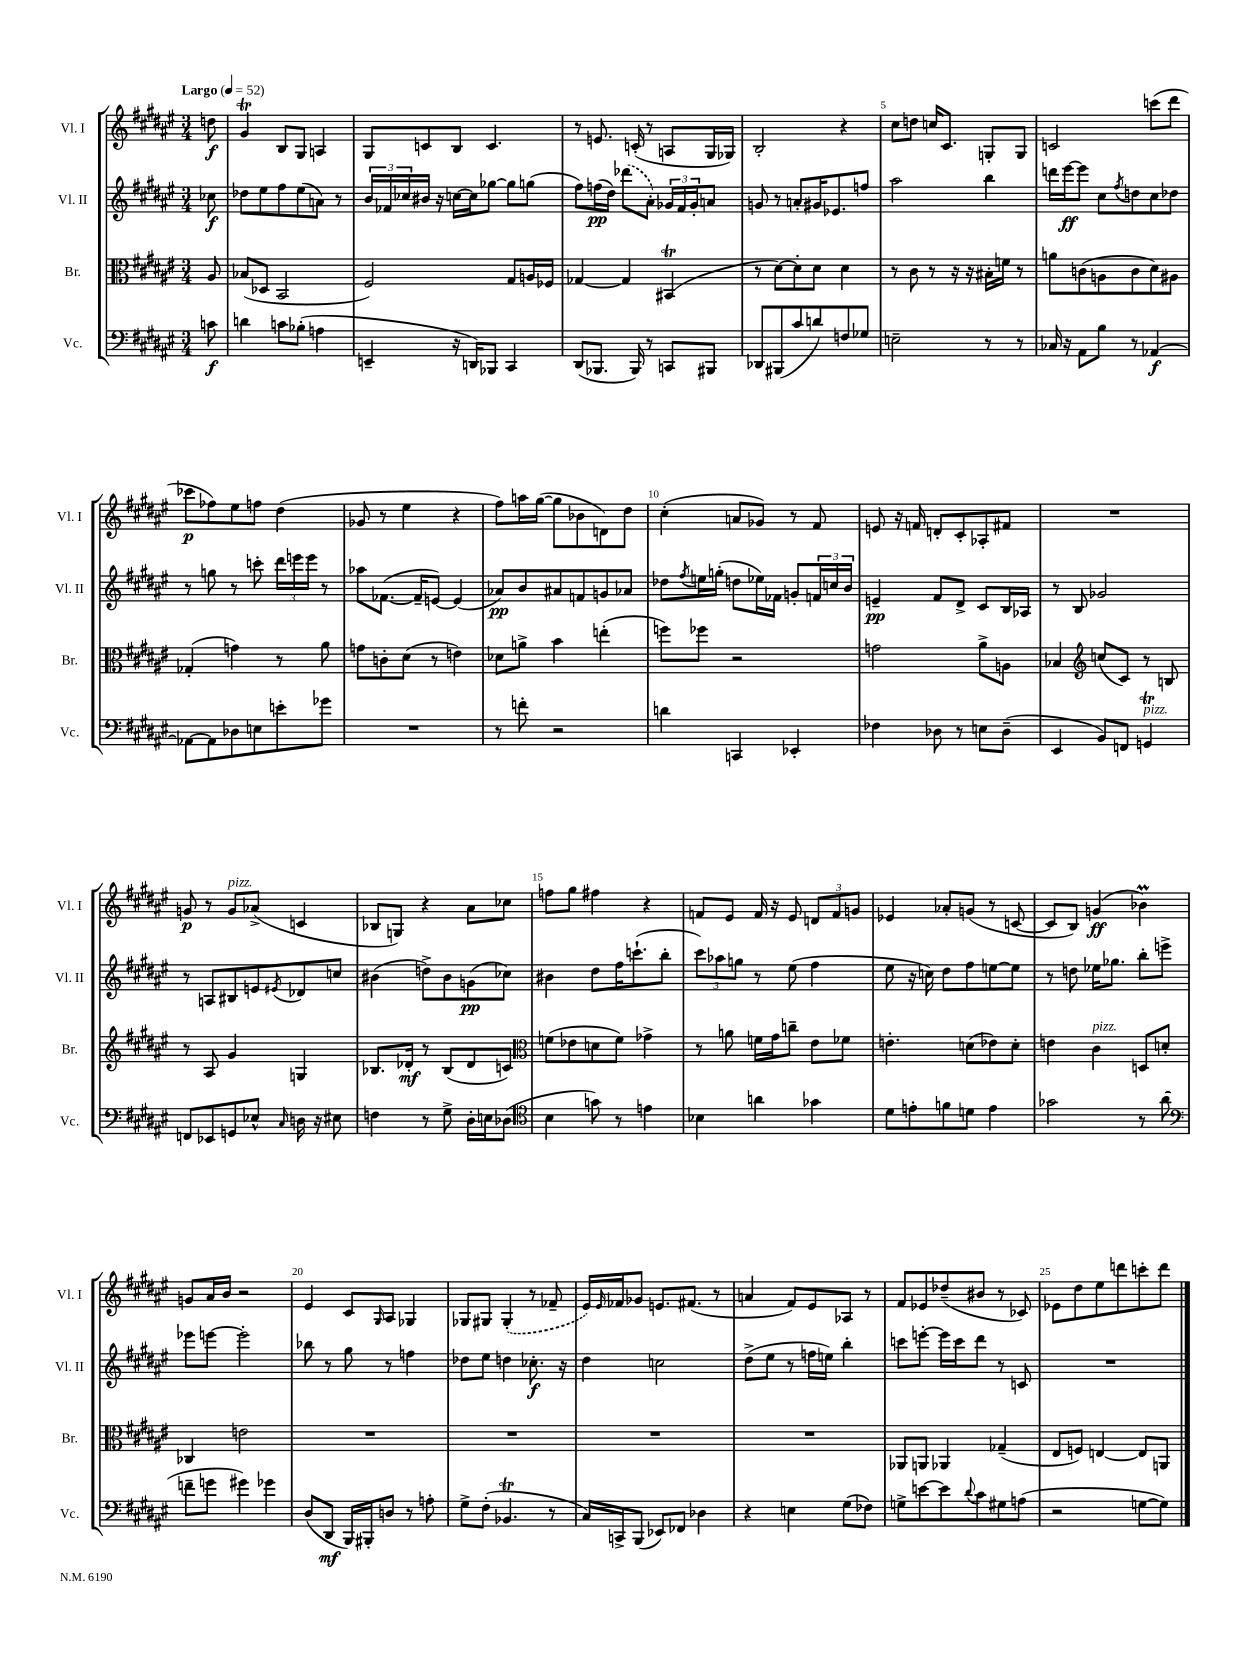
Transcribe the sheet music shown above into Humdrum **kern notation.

**kern	**dynam	**kern	**dynam	**kern	**dynam	**kern	**dynam
*part4	*part4	*part3	*part3	*part2	*part2	*part1	*part1
*staff4	*staff4	*staff3	*staff3	*staff2	*staff2	*staff1	*staff1
*I"Vc.	*	*I"Br.	*	*I"Vl. II	*	*I"Vl. I	*
*I'Vc.	*	*I'Br.	*	*I'Vl. II	*	*I'Vl. I	*
*clefF4	*	*clefC3	*	*clefG2	*	*clefG2	*
*k[f#c#g#d#a#e#]	*	*k[f#c#g#d#a#e#]	*	*k[f#c#g#d#a#e#]	*	*k[f#c#g#d#a#e#]	*
*M3/4	*	*M3/4	*	*M3/4	*	*M3/4	*
*MM52	*	*MM52	*	*MM52	*	*MM52	*
=	=	=	=	=	=	=	=
!	!	!	!	!	!	!LO:TX:a:B:t=Largo	!
8cn\	f	8A#/	.	8cc-X\	f	8ddn\	f
=1	=1	=1	=1	=1	=1	=1	=1
4dn\	.	(8B-X/L	.	8dd-X\L	.	4g#T/	.
.	.	8D-X/J	.	8ee#\	.	.	.
8cn\L	.	2BB/	.	8ff#\	.	8B/L	.
(8B-X'\J	.	.	.	(8ee#\	.	8G#/J	.
4An\	.	.	.	8an\J)	.	4An/	.
.	.	.	.	8r	.	.	.
=2	=2	=2	=2	=2	=2	=2	=2
4EEn~/	.	2F#/)	.	24b/LL	.	8G#/L	.
.	.	.	.	24f-X/	.	.	.
.	.	.	.	24cc-X/	.	.	.
.	.	.	.	16b#X/JJ	.	8cn/	.
.	.	.	.	16r	.	.	.
16r	.	.	.	[16ccn\LL	.	8B/J	.
16DDn/KL)	.	.	.	16cc\J]	.	.	.
8BBB-X/J	.	.	.	[8gg-X\J	.	4.c/	.
4CC#/	.	8G#/L	.	8gg-\L]	.	.	.
.	.	16An/L	.	(8ggn\J	.	.	.
.	.	16F-X/JJ	.	.	.	.	.
=3	=3	=3	=3	=3	=3	=3	=3
(8DD#/L	.	[4G-X/	.	8ff#\L)	.	8r	.
8.BBB-X/J	.	.	.	(16ffn\L	pp	8.en/	.
.	.	.	.	16dd#\JJ)	.	.	.
.	.	4G-/]	.	(8ddd-X\L	.	.	.
16BBB-/)	.	.	.	.	.	(16cn'/	.
8r	.	.	.	8a#'\J)	.	8r	.
8CCn/L	.	(4BB#Xt/	.	24g-X/LL	.	8An/L	.
.	.	.	.	24f#/	.	.	.
.	.	.	.	24g-'/J	.	.	.
8BBB#X/J	.	.	.	8an/J	.	16G#/L	.
.	.	.	.	.	.	16G-X/JJ)	.
=4	=4	=4	=4	=4	=4	=4	=4
8DD-X/L	.	8r	.	8gn/	.	2B'/	.
(8BBB#X/	.	[8d#\L)	.	8r	.	.	.
8c#/	.	8d#'\]	.	8an'/L	.	.	.
8dn/)	.	8d#\J	.	16g#X/K	.	.	.
.	.	.	.	8.e-X/	.	.	.
8Fn/	.	4d#\	.	.	.	4r	.
8G-X/J	.	.	.	8ffn/J	.	.	.
=5	=5	=5	=5	=5	=5	=5	=5
2En~\	.	8r	.	2aa#\	.	8cc#\L	.
.	.	8c#\	.	.	.	8ddn\J	.
.	.	8r	.	.	.	16ccn/KL	.
.	.	.	.	.	.	8.c#/J	.
.	.	16r	.	.	.	.	.
.	.	16r	.	.	.	.	.
8r	.	16B#X'\LL	.	4bb\	.	8Gn'/L	.
.	.	16fn\JJ	.	.	.	.	.
8r	.	8r	.	.	.	8G/J	.
=6	=6	=6	=6	=6	=6	=6	=6
16C-X/	.	8an\L	.	16dddn\LL	.	2cn/	.
16r	.	.	.	[16eee#\J	ff	.	.
8AA#\L	.	(8cn\	.	8eee#\J]	.	.	.
8B\J	.	8An\	.	8cc#\L	.	.	.
.	.	.	.	8qff#/	.	.	.
8r	.	8c\	.	8ddn\	.	.	.
[4AA-X/	f	8d#\)	.	8cc#\	.	(8cccn\L	.
.	.	8A#X\J	.	8dd-X\J	.	8ddd#\J	.
!!LO:LB:g=z
=7	=7	=7	=7	=7	=7	=7	=7
8AA-X\L_	.	(4G-X'/	.	8r	.	8ccc-X\L	p
8AA-\]	.	.	.	8ggn\	.	8ff-X\)	.
8D-X\	.	4gn\)	.	8r	.	8ee#\	.
8En\	.	.	.	8cccn'\	.	8ffn\J	.
8en'\	.	8r	.	24ddd#\LL	.	(4dd#\	.
.	.	.	.	24eeen\	.	.	.
.	.	.	.	24eee\JJ	.	.	.
8g-X\J	.	8a#\	.	8r	.	.	.
=8	=8	=8	=8	=8	=8	=8	=8
2.r	.	8gn\L	.	8aa-X\L	.	8g-X/	.
.	.	8cn'\	.	([8.f-X\J	.	8r	.
.	.	(8d#\J	.	.	.	4ee#\	.
.	.	.	.	16f-~/KL]	.	.	.
.	.	8r	.	[8en/J)	.	.	.
.	.	4en\)	.	(4e/]	.	4r	.
=9	=9	=9	=9	=9	=9	=9	=9
8r	.	8d-X\L	.	8a-X/L)	pp	8ff#\L)	.
8fn'\	.	8an^\J	.	8b/	.	16aan\L	.
.	.	.	.	.	.	([16gg#\JJ	.
2r	.	4b\	.	8a#X/	.	8gg#\L]	.
.	.	.	.	8fn/	.	8b-X\	.
.	.	(4een'\	.	8gn/	.	8dn\)	.
.	.	.	.	8a-X/J	.	8dd#\J	.
=10	=10	=10	=10	=10	=10	=10	=10
4dn\	.	8ffn\L)	.	8dd-X\L	.	(4cc#'\	.
.	.	.	.	8qff#/	.	.	.
.	.	8ff-X\J	.	16een\L	.	.	.
.	.	.	.	(16ggn'\JJ	.	.	.
4CCn/	.	2r	.	8ddn\L	.	8an/L	.
.	.	.	.	16ee-X\L)	.	8g-X/J)	.
.	.	.	.	16f-X\JJ	.	.	.
4EE-X'/	.	.	.	8gn'/L	.	8r	.
.	.	.	.	24fn/L	.	8f#/	.
.	.	.	.	24ccn/	.	.	.
.	.	.	.	24b/JJ	.	.	.
=11	=11	=11	=11	=11	=11	=11	=11
4F-X\	.	2gn\	.	4en~/	pp	8en/	.
.	.	.	.	.	.	16r	.
.	.	.	.	.	.	16fn/	.
8D-X\	.	.	.	8f#/L	.	8dn'/L	.
8r	.	.	.	8d#^/J	.	8c#'/	.
8En\L	.	8a#^\L	.	8c#/L	.	8A-X'/	.
(8D-~\J	.	8An\J	.	16B/L	.	8f#X/J	.
.	.	.	.	16A-X/JJ	.	.	.
=12	=12	=12	=12	=12	=12	=12	=12
4EE#/	.	4B-X/	.	8r	.	2.r	.
.	.	.	.	8B/	.	.	.
*	*	*clefG2	*	*	*	*	*
8BB/L)	.	(8ccn/L	.	2g-X/	.	.	.
8FFn/J	.	8c#/J)	.	.	.	.	.
!LO:TX:a:i:t=pizz.	!	!	!	!	!	!	!
4GGnT/	.	8r	.	.	.	.	.
.	.	8Bn/	.	.	.	.	.
!!LO:LB:g=z
=13	=13	=13	=13	=13	=13	=13	=13
8FFn/L	.	8r	.	8r	.	8gn/	p
8EE-X/	.	8A#/	.	8An/L	.	8r	.
!	!	!	!	!	!	!LO:TX:a:i:t=pizz.	!
8GGn/	.	4g#/	.	8B#X/	.	8g/L	.
8E-X^^/J	.	.	.	8en/	.	(8a-X^/J	.
16qqC#/	.	.	.	8qe#X/	.	.	.
16Dn\	.	4Gn/	.	8d-X/	.	4cn/	.
16r	.	.	.	.	.	.	.
8E#X\	.	.	.	8ccn/J	.	.	.
=14	=14	=14	=14	=14	=14	=14	=14
4Fn\	.	8.B-X/L	.	(4b#X\	.	8B-X/L	.
.	.	.	.	.	.	8Gn/J)	.
.	.	16d-X'/Jk	mf	.	.	.	.
8r	.	8r	.	8ddn^\L)	.	4r	.
8G#^\	.	(8B-/L	.	8b#\	.	.	.
16D#'\LL	.	8d-/	.	(8gn\	pp	8a#\L	.
16En\J	.	.	.	.	.	.	.
(8D-X\J	.	8cn/J)	.	8cc-X\J)	.	8cc-X\J	.
=15	=15	=15	=15	=15	=15	=15	=15
*clefC4	*	*clefC3	*	*	*	*	*
4B\	.	(8fn\L	.	4b#X\	.	8ffn\L	.
.	.	8e-X\	.	.	.	8gg#\J	.
8gn\)	.	8dn\	.	8dd#\L	.	4ff#X\	.
8r	.	8f\J)	.	16ff#\K	.	.	.
.	.	.	.	(8.cccn`\	.	.	.
4en\	.	4g-X^\	.	.	.	4r	.
.	.	.	.	8bb'\J	.	.	.
=16	=16	=16	=16	=16	=16	=16	=16
4B-X\	.	8r	.	12ccc#\L)	.	8fn/L	.
.	.	.	.	12aa-X\	.	.	.
.	.	8an\	.	.	.	8e#/J	.
.	.	.	.	12ggn\J	.	.	.
4an\	.	16fn\LL	.	8r	.	16f/	.
.	.	16g#\J	.	.	.	16r	.
.	.	8ccn~\J	.	(8ee#\	.	8e#/	.
4g-X\	.	8e#\L	.	4ff#\	.	12dn/L	.
.	.	.	.	.	.	12f/	.
.	.	8f-X\J	.	.	.	.	.
.	.	.	.	.	.	12gn/J	.
=17	=17	=17	=17	=17	=17	=17	=17
8d#\L	.	4.en'\	.	8ee#\	.	4e-X/	.
8en'\	.	.	.	16r	.	.	.
.	.	.	.	16ccn\)	.	.	.
8fn\	.	.	.	8dd#\L	.	8a-X'/L	.
8dn\J	.	(8dn\L	.	8ff#\	.	(8gn/J	.
4e\	.	8e-X\)	.	[8een\	.	8r	.
.	.	8d'\J	.	8ee\J]	.	[8cn/	.
=18	=18	=18	=18	=18	=18	=18	=18
2g-X\	.	4en\	.	8r	.	8c/L]	.
.	.	.	.	8ddn\	.	8B/J)	.
!	!	!LO:TX:a:i:t=pizz.	!	!	!	!	!
.	.	4c#\	.	16ee-X\KL	.	(4gn/	ff
.	.	.	.	8.gg-X\J	.	.	.
8r	.	8Dn/L	.	8bb'\L	.	4b-XM\)	.
(8a#\	.	8dn'/J	.	8eeen^\J	.	.	.
!!LO:LB:g=z
=19	=19	=19	=19	=19	=19	=19	=19
*clefF4	*	*	*	*	*	*	*
8fn~\L	.	4C-X/	.	8eee-X\L	.	8gn/L	.
8gn\J	.	.	.	[8eeen\J	.	16a#/L	.
.	.	.	.	.	.	16b/JJ	.
4g#X\)	.	2en\	.	2eee'\]	.	2r	.
4g-X\	.	.	.	.	.	.	.
=20	=20	=20	=20	=20	=20	=20	=20
(8D#/L	.	2.r	.	8bb-X\	.	4e#/	.
8DD#/J	mf	.	.	8r	.	.	.
16BBB/LL)	.	.	.	8gg#\	.	8c#/L	.
16BBB#X'/J	.	.	.	.	.	.	.
.	.	.	.	.	.	16qqG#/	.
8Dn/J	.	.	.	8r	.	8A#/J	.
8r	.	.	.	4ffn\	.	4G-X/	.
8An'\	.	.	.	.	.	.	.
=21	=21	=21	=21	=21	=21	=21	=21
8G#^\L	.	2.r	.	8dd-X\L	.	8G-X/L	.
(8F#'\J	.	.	.	8ee#\J	.	8G#X/J	.
4.BB-XT/	.	.	.	4ddn\	.	(4G#'/	.
.	.	.	.	8.cc-X'\	f	8r	.
8r	.	.	.	.	.	8f-X~/	.
.	.	.	.	16r	.	.	.
=22	=22	=22	=22	=22	=22	=22	=22
16C#/LL)	.	2.r	.	4dd#\	.	16e#/LL)	.
.	.	.	.	.	.	16qqe#/	.
16CCn^/J	.	.	.	.	.	16f-X/J	.
(8BBB/J	.	.	.	.	.	8g-X/J	.
8EE-X/L)	.	.	.	2ccn\	.	8.en/L	.
8FF-X/J	.	.	.	.	.	.	.
.	.	.	.	.	.	(8.f#X/J	.
4D-X\	.	.	.	.	.	.	.
.	.	.	.	.	.	8r	.
=23	=23	=23	=23	=23	=23	=23	=23
4r	.	2.r	.	(8dd#^\L	.	4an/	.
.	.	.	.	8ee#\J	.	.	.
4En\	.	.	.	8r	.	8f#/L)	.
.	.	.	.	16ffn\LL	.	8e#/	.
.	.	.	.	16een\JJ)	.	.	.
(8G#\L	.	.	.	4bb'\	.	8A-X/J	.
8F-X\J)	.	.	.	.	.	8r	.
=24	=24	=24	=24	=24	=24	=24	=24
8Gn^\L	.	8AA-X/L	.	8cccn\L	.	8f#/L	.
[8en\	.	8AAn/J	.	[8eeen'\J	.	8e-X/	.
8e\]	.	4AA-X/	.	16eee\LL]	.	(8dd-X~/	.
.	.	.	.	16ccc\J	.	.	.
8qqd#/	.	.	.	.	.	.	.
8c#\	.	.	.	8ddd#\J	.	8b#X/J	.
8G#X\	.	(4G-X~/	.	8r	.	8r	.
(8An\J	.	.	.	8cn/	.	8c-X/)	.
=25	=25	=25	=25	=25	=25	=25	=25
2r	.	8E#/L	.	2.r	.	8e-X\L	.
.	.	8Fn/J)	.	.	.	8dd#\	.
.	.	[4En/	.	.	.	8ee#\	.
.	.	.	.	.	.	8dddn\	.
[8Gn\L	.	8E/L]	.	.	.	8cccn'\	.
8G\J])	.	8AAn/J	.	.	.	8ddd\J	.
==	==	==	==	==	==	==	==
*-	*-	*-	*-	*-	*-	*-	*-
